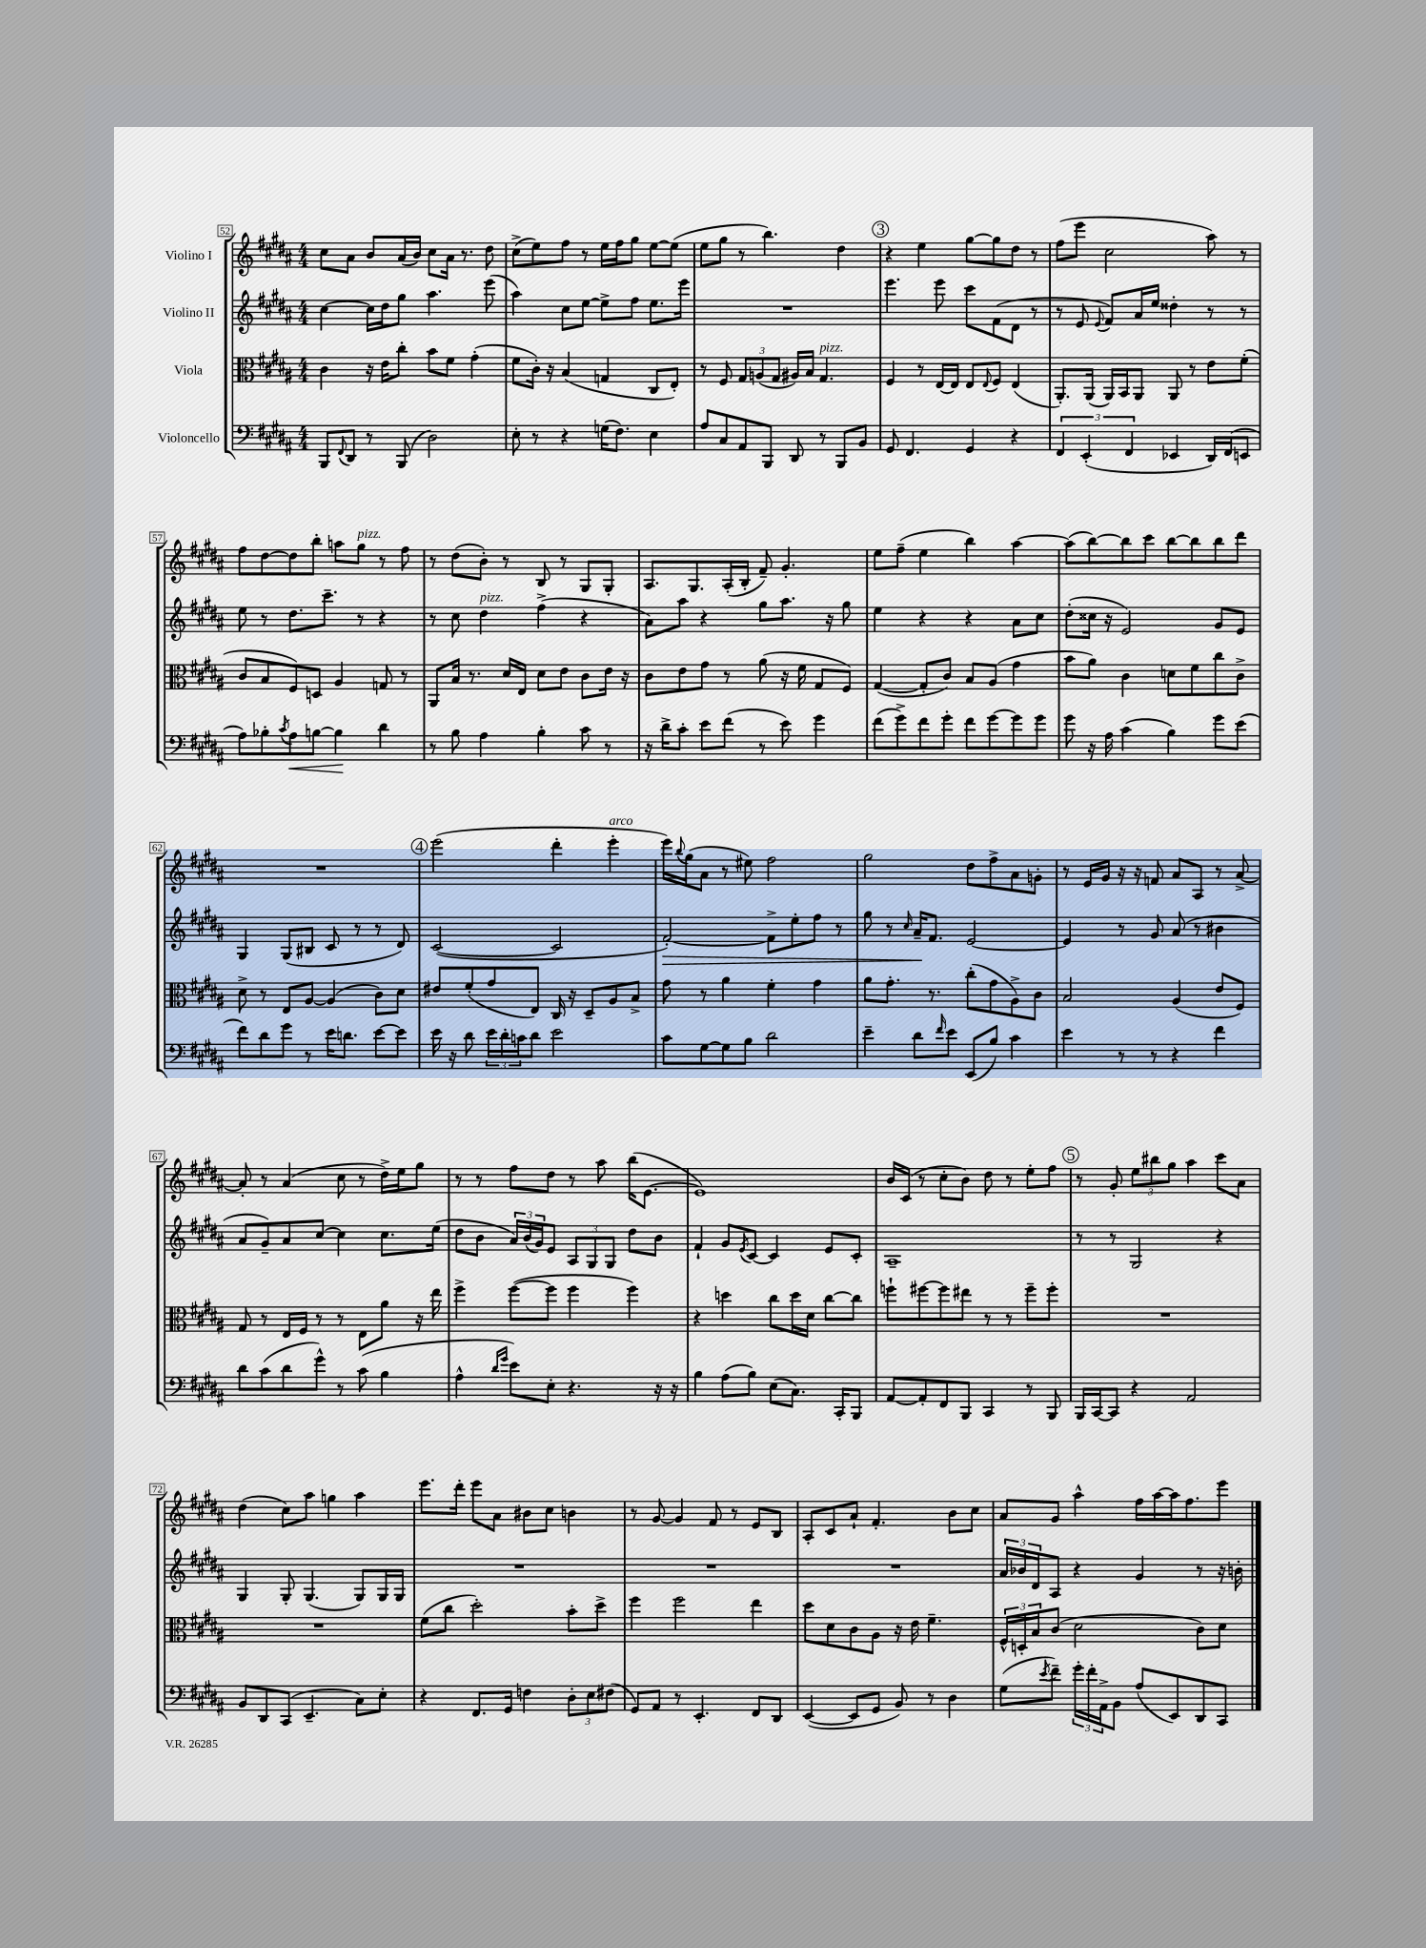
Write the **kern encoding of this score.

**kern	**dynam	**kern	**kern	**dynam	**kern
*part4	*part4	*part3	*part2	*part2	*part1
*staff4	*staff4	*staff3	*staff2	*staff2	*staff1
*I"Violoncello	*	*I"Viola	*I"Violino II	*	*I"Violino I
*clefF4	*	*clefC3	*clefG2	*	*clefG2
*k[f#c#g#d#a#]	*	*k[f#c#g#d#a#]	*k[f#c#g#d#a#]	*	*k[f#c#g#d#a#]
*M4/4	*	*M4/4	*M4/4	*	*M4/4
=52	=52	=52	=52	=52	=52
8BBB/L	.	4c#\	[4cc#\	.	8cc#\L
8qqFF#/	.	.	.	.	.
8DD#/J	.	.	.	.	8a#\J
8r	.	16r	16cc#\LL]	.	8b/L
.	.	16e\KL	16dd#\J	.	.
(8BBB/	.	8cc#'\J	8gg#\J	.	(16a#/L
.	.	.	.	.	16b/JJ)
2D#\)	.	8b\L	4.aa#\	.	8cc#\L
.	.	8f#\J	.	.	16a#\Jk
.	.	.	.	.	8.r
.	.	(4g#'\	.	.	.
.	.	.	(8eee\	.	8dd#\
=53	=53	=53	=53	=53	=53
8E'\	.	8f#\L	4aa#\)	.	(8cc#^\L
8r	.	16c#'\Jk)	.	.	8ee\)
.	.	16r	.	.	.
4r	.	(4B/	8cc#\L	.	8ff#\J
.	.	.	[8ee\J	.	8r
(16Gn\KL	.	4Gn/	8ee^\L]	.	16ee\LL
8.F#\J)	.	.	.	.	16ff#\J
.	.	.	8ff#\J	.	8gg#\J
4E\	.	8C#/L	8.ee\L	.	[8ee\L
.	.	8E'/J)	.	.	(8ee\J]
.	.	.	16eee\Jk	.	.
=54	=54	=54	=54	=54	=54
8A#/L	.	8r	1r	.	8ee\L
8C#/	.	8F#/	.	.	8gg#\J
8AA#/	.	12G#/L	.	.	8r
.	.	(12An/	.	.	.
8BBB/J	.	.	.	.	4.bb\)
.	.	12G#/J	.	.	.
8DD#/	.	16A#X/LL)	.	.	.
.	.	16B/JJ	.	.	.
!	!	!LO:TX:a:i:t=pizz.	!	!	!
8r	.	4.G#/	.	.	.
8BBB/L	.	.	.	.	4dd#\
8BB/J	.	.	.	.	.
!!LO:REH:place=s1:t=3
=55	=55	=55	=55	=55	=55
8GG#/	.	4F#/	4.eee\	.	4r
4.FF#/	.	.	.	.	.
.	.	8r	.	.	4ee\
.	.	[16E/LL	8eee\	.	.
.	.	16E/JJ]	.	.	.
4GG#/	.	8E/L	8ccc#\L	.	[8gg#\L
.	.	8qqE/	.	.	.
.	.	8F#/J	(8f#\	.	8gg#\]
4r	.	(4E/	8d#\J	.	8dd#\J
.	.	.	8r	.	8r
=56	=56	=56	=56	=56	=56
6FF#/	.	8.AA#'/L)	8r	.	(8ff#\L
.	.	.	8e/	.	8eee\J
(6EE'/	.	.	.	.	.
.	.	(16AA#/Jk	.	.	.
.	.	.	8qqe/	.	.
.	.	16AA#/LL)	8f#/L)	.	2cc#\
.	.	16BB/J	.	.	.
6FF#/	.	.	.	.	.
.	.	8AA#/J	16a#/L	.	.
.	.	.	16ee/JJ	.	.
4EE-X/	.	8AA#/	4dd##X'\	.	.
.	.	8r	.	.	.
16DD#/LL)	.	8e\L	8r	.	8aa#\)
(16FF#/J	.	.	.	.	.
8EEn/J	.	(8f#'\J	8r	.	8r
!!LO:LB:g=z
=57	=57	=57	=57	=57	=57
8A#\L)	.	8c#/L	8ee\	.	8ff#\L
8B-X'\	.	8B/	8r	.	[8dd#\
8qc#/	.	.	.	.	.
!	!LO:HP:b	!	!	!	!
8A#\	<	8F#/)	8.dd#\L	.	8dd#\]
[8Bn\J	.	8Dn/J	.	.	8bb'\J
.	.	.	8.ccc#~\J	.	.
4B\]	.	4A#/	.	.	8aan\L
!	!	!	!	!	!LO:TX:a:i:t=pizz.
.	.	.	8r	.	8gg#\J
4d#\	[	8Gn/	4r	.	8r
.	.	8r	.	.	8ff#\
=58	=58	=58	=58	=58	=58
8r	.	8AA#/L	8r	.	8r
8B\	.	16B/Jk	8cc#\	.	(8dd#\L
.	.	8.r	.	.	.
!	!	!	!LO:TX:a:i:t=pizz.	!	!
4A#\	.	.	4dd#\	.	8b'\J)
.	.	16d#/LL	.	.	8r
.	.	16E/JJ	.	.	.
4B'\	.	8d#\L	(4ff#^\	.	8B/
.	.	8e\J	.	.	8r
8c#\	.	8c#\L	4r	.	8G#/L
8r	.	16e\Jk	.	.	8G#'/J
.	.	16r	.	.	.
=59	=59	=59	=59	=59	=59
16r	.	8c#\L	8a#\L)	.	8.A#/L
16d#^\KL	.	.	.	.	.
8c#'\J	.	8e\	8aa#\J	.	.
.	.	.	.	.	8.G#/
8e\L	.	8g#\J	4r	.	.
(8f#\J	.	8r	.	.	(16A#'/L
.	.	.	.	.	16B'/JJ
8r	.	(8a#\	8gg#\L	.	8f#~/)
8e\)	.	16r	8.aa#\J	.	4.g#'/
.	.	16f#\	.	.	.
4g#\	.	8G#/L	.	.	.
.	.	.	16r	.	.
.	.	8F#/J)	8gg#\	.	.
=60	=60	=60	=60	=60	=60
(8f#\L	.	([4G#/	4ee\	.	8ee\L
8g#^\)	.	.	.	.	(8ff#~\J
8f#\	.	8G#'/L]	4r	.	4ee\
8g#'\J	.	8c#/J)	.	.	.
8f#\L	.	8B/L	4r	.	4bb\)
[8g#\	.	(8A#/J	.	.	.
8g#\]	.	4g#\	8a#\L	.	[4aa#\
8g#\J	.	.	8cc#\J	.	.
=61	=61	=61	=61	=61	=61
8g#\	.	8b\L	(8dd#'\L	.	(8aa#\L]
16r	.	8a#\J)	16cc##X\Jk	.	[8bb\)
16A#\	.	.	16r	.	.
(4c#\	.	4c#\	2e/)	.	8bb\]
.	.	.	.	.	8ccc#\J
4B\)	.	8dn\L	.	.	[8bb\L
.	.	8f#\	.	.	8bb\]
8g#\L	.	8cc#\	8g#/L	.	8bb\
(8e\J	.	8c#^\J	8e/J	.	8ddd#\J
!!LO:LB:g=z
=62	=62	=62	=62	=62	=62
8f#\L)	.	8d#^\	4G#/	.	1r
8d#\	.	8r	.	.	.
8g#\J	.	8E/L	(8G#/L	.	.
8r	.	[8A#/J	8B#X/J	.	.
16e\KL	.	(4A#/]	8c#/	.	.
8.dn\J	.	.	.	.	.
.	.	.	8r	.	.
[8e\L	.	8c#\L)	8r	.	.
8e\J]	.	8d#\J	8d#/)	.	.
!!LO:REH:place=s1:t=4
=63	=63	=63	=63	=63	=63
16e\	.	8e#X/L	([2c#/	.	(2eee\
16r	.	.	.	.	.
8d#\	.	(8f#'/	.	.	.
24e\LL	.	8g#/	.	.	.
24d#'\	.	.	.	.	.
24cn\J	.	.	.	.	.
8d#\J	.	8E/J)	.	.	.
2e\	.	16C#/	2c#/]	.	4ddd#'\
.	.	16r	.	.	.
.	.	8D#~/L	.	.	.
!	!	!	!	!	!LO:TX:a:i:t=arco
.	.	8A#/	.	.	4eee'\
.	.	8B^/J	.	.	.
=64	=64	=64	=64	=64	=64
!	!	!	!	!LO:HP:b	!
8c#\L	.	8g#\	[2f#'/)	>	16eee\LL)
.	.	.	.	.	8qqbb/
.	.	.	.	.	(16gg#\J
[8G#\	.	8r	.	.	8a#\J
8G#\]	.	4a#\	.	.	8r
8B\J	.	.	.	.	8ee#X\)
2d#\	.	4f#'\	8f#^\L]	.	2ff#\
.	.	.	8ee'\	.	.
.	.	4g#\	8ff#\J	.	.
.	.	.	8r	.	.
=65	=65	=65	=65	=65	=65
4e~\	.	8a#\L	8gg#\	.	2gg#\
.	.	8.g#'\J	8r	.	.
.	.	.	16qqcc#/	.	.
8d#\L	.	.	16a#~/KL	.	.
.	.	8.r	8.f#/J	]	.
16qqf#/	.	.	.	.	.
8e\J	.	.	.	.	.
(8EE/L	.	(8cc#'\L	[2e/	.	8dd#\L
8B/J)	.	8g#\	.	.	8ff#^\
4c#\	.	8A#^\)	.	.	8a#\
.	.	8c#\J	.	.	8gn'\J
=66	=66	=66	=66	=66	=66
4e\	.	2B/	4e/]	.	8r
.	.	.	.	.	16e/LL
.	.	.	.	.	16g#/JJ
8r	.	.	8r	.	16r
.	.	.	.	.	16r
8r	.	.	8g#/	.	8fn/
4r	.	(4A#/	(8a#/	.	8a#/L
.	.	.	8r	.	8A#/J
4f#\	.	8e/L	4b#X\	.	8r
.	.	8F#/J)	.	.	[8a#^/
!!LO:LB:g=z
=67	=67	=67	=67	=67	=67
8d#\L	.	8G#/	8a#/L	.	8a#'/]
(8c#\	.	8r	8g#~/)	.	8r
8d#\	.	16E/LL	8a#/	.	(4a#/
.	.	16F#/JJ	.	.	.
8g#^^\J)	.	8r	[8cc#/J	.	.
8r	.	8r	4cc#\]	.	8cc#\
(8c#\	.	8E\L	.	.	8r
4B\	.	8a#\J	8.cc#\L	.	16dd#^\LL)
.	.	.	.	.	16ee\J
.	.	16r	.	.	8gg#\J
.	.	16ee\	(16ee\Jk	.	.
=68	=68	=68	=68	=68	=68
4A#^^\	.	4ff#^\	8dd#\L	.	8r
.	.	.	8b\J	.	8r
16qqd#/LL	.	.	.	.	.
16qqg#/JJ	.	.	.	.	.
8e\L)	.	([8ff#\L	24a#/LL)	.	8ff#\L
.	.	.	(24b/	.	.
.	.	.	24g#/J)	.	.
8E'\J	.	8ff#\J]	8e/J	.	8dd#\J
4.r	.	4ff#\	12A#/L	.	8r
.	.	.	12G#/	.	.
.	.	.	.	.	8aa#\
.	.	.	12G#/J	.	.
.	.	4ff#\)	8dd#\L	.	(16bb\KL
.	.	.	.	.	[8.e\J
16r	.	.	8b\J	.	.
16r	.	.	.	.	.
=69	=69	=69	=69	=69	=69
4B\	.	4r	4f#`/	.	1e])
(8A#\L	.	4ddn\	8g#/L	.	.
.	.	.	8qe/	.	.
8B\J)	.	.	[8c#/J	.	.
(8E\L	.	8cc#\L	4c#/]	.	.
8.C#\J)	.	16dd\L	.	.	.
.	.	16d#\JJ	.	.	.
.	.	[8cc#\L	8e/L	.	.
16CC#'/KL	.	.	.	.	.
8BBB/J	.	8cc#\J]	8c#'/J	.	.
=70	=70	=70	=70	=70	=70
[8AA#/L	.	8ffn`\L	1A#~	.	16b/LL
.	.	.	.	.	(16c#/JJ
8AA#'/]	.	[8ff#X\	.	.	8r
8FF#/	.	8ff#\]	.	.	8cc#'\L
8BBB/J	.	8ee#X\J	.	.	8b\J)
4CC#/	.	8r	.	.	8dd#\
.	.	8r	.	.	8r
8r	.	8ff#~\L	.	.	8ee'\L
8BBB/	.	8ff#'\J	.	.	8ff#\J
!!LO:REH:place=s1:t=5
=71	=71	=71	=71	=71	=71
16BBB/LL	.	1r	8r	.	8r
[16CC#/J	.	.	.	.	.
8CC#/J]	.	.	8r	.	8g#'/
4r	.	.	2G#/	.	12ee\L
.	.	.	.	.	12bb#X\
.	.	.	.	.	12gg#\J
2AA#/	.	.	.	.	4aa#\
.	.	.	4r	.	8ccc#\L
.	.	.	.	.	8a#\J
!!LO:LB:g=z
=72	=72	=72	=72	=72	=72
8BB/L	.	1r	4G#/	.	(4dd#\
8DD#/	.	.	.	.	.
(8CC#/J	.	.	8G#'/	.	8cc#\L)
4.EE~/	.	.	(4.G#/	.	8aa#\J
.	.	.	.	.	4ggn\
8C#\L)	.	.	8G#/L)	.	4aa#\
8E'\J	.	.	16G#/L	.	.
.	.	.	16G#/JJ	.	.
=73	=73	=73	=73	=73	=73
4r	.	(8f#\L	1r	.	8.eee\L
.	.	8cc#\J	.	.	.
.	.	.	.	.	16ddd#'\Jk
8.FF#/L	.	2dd#'\)	.	.	8eee\L
.	.	.	.	.	8a#\J
16GG#/Jk	.	.	.	.	.
4Fn\	.	.	.	.	8b#X\L
.	.	.	.	.	8cc#\J
12D#'\L	.	8b'\L	.	.	4bn\
12E\	.	.	.	.	.
.	.	8dd#^\J	.	.	.
(12F#X\J	.	.	.	.	.
=74	=74	=74	=74	=74	=74
8GG#/L)	.	4ff#\	1r	.	8r
8AA#/J	.	.	.	.	[8g#/
8r	.	2ff#\	.	.	4g#/]
4.EE'/	.	.	.	.	.
.	.	.	.	.	8f#/
.	.	.	.	.	8r
8FF#/L	.	4ee\	.	.	8e/L
8DD#/J	.	.	.	.	8B/J
=75	=75	=75	=75	=75	=75
([4EE/	.	8dd#\L	1r	.	8A#'/L
.	.	8d#\	.	.	8c#/
8EE/L]	.	8c#\	.	.	8a#`/J
8GG#/J	.	8A#\J	.	.	4.f#'/
8BB/)	.	16r	.	.	.
.	.	16e\	.	.	.
8r	.	4.f#~\	.	.	.
4D#\	.	.	.	.	8b\L
.	.	.	.	.	8cc#\J
=76	=76	=76	=76	=76	=76
(8G#\L	.	24F#^^/LL	24a#/LL	.	8a#/L
.	.	24Dn'/	24b-X/	.	.
.	.	24B/J	24d#/J	.	.
8qe/	.	.	.	.	.
8f#~\J)	.	(8c#/J	8A#/J	.	8g#/J
24g#'\LL	.	2d#\	4r	.	4aa#^^\
24f#'\	.	.	.	.	.
24AA#^\J	.	.	.	.	.
8BB\J	.	.	.	.	.
(8A#/L	.	.	4g#/	.	16ff#\LL
.	.	.	.	.	[16aa#\
8EE/)	.	.	.	.	16aa#\J]
.	.	.	.	.	8.ff#\
8DD#/	.	8c#\L)	8r	.	.
8CC#/J	.	8d#\J	16r	.	8eee\J
.	.	.	16bn'\	.	.
==	==	==	==	==	==
*-	*-	*-	*-	*-	*-
